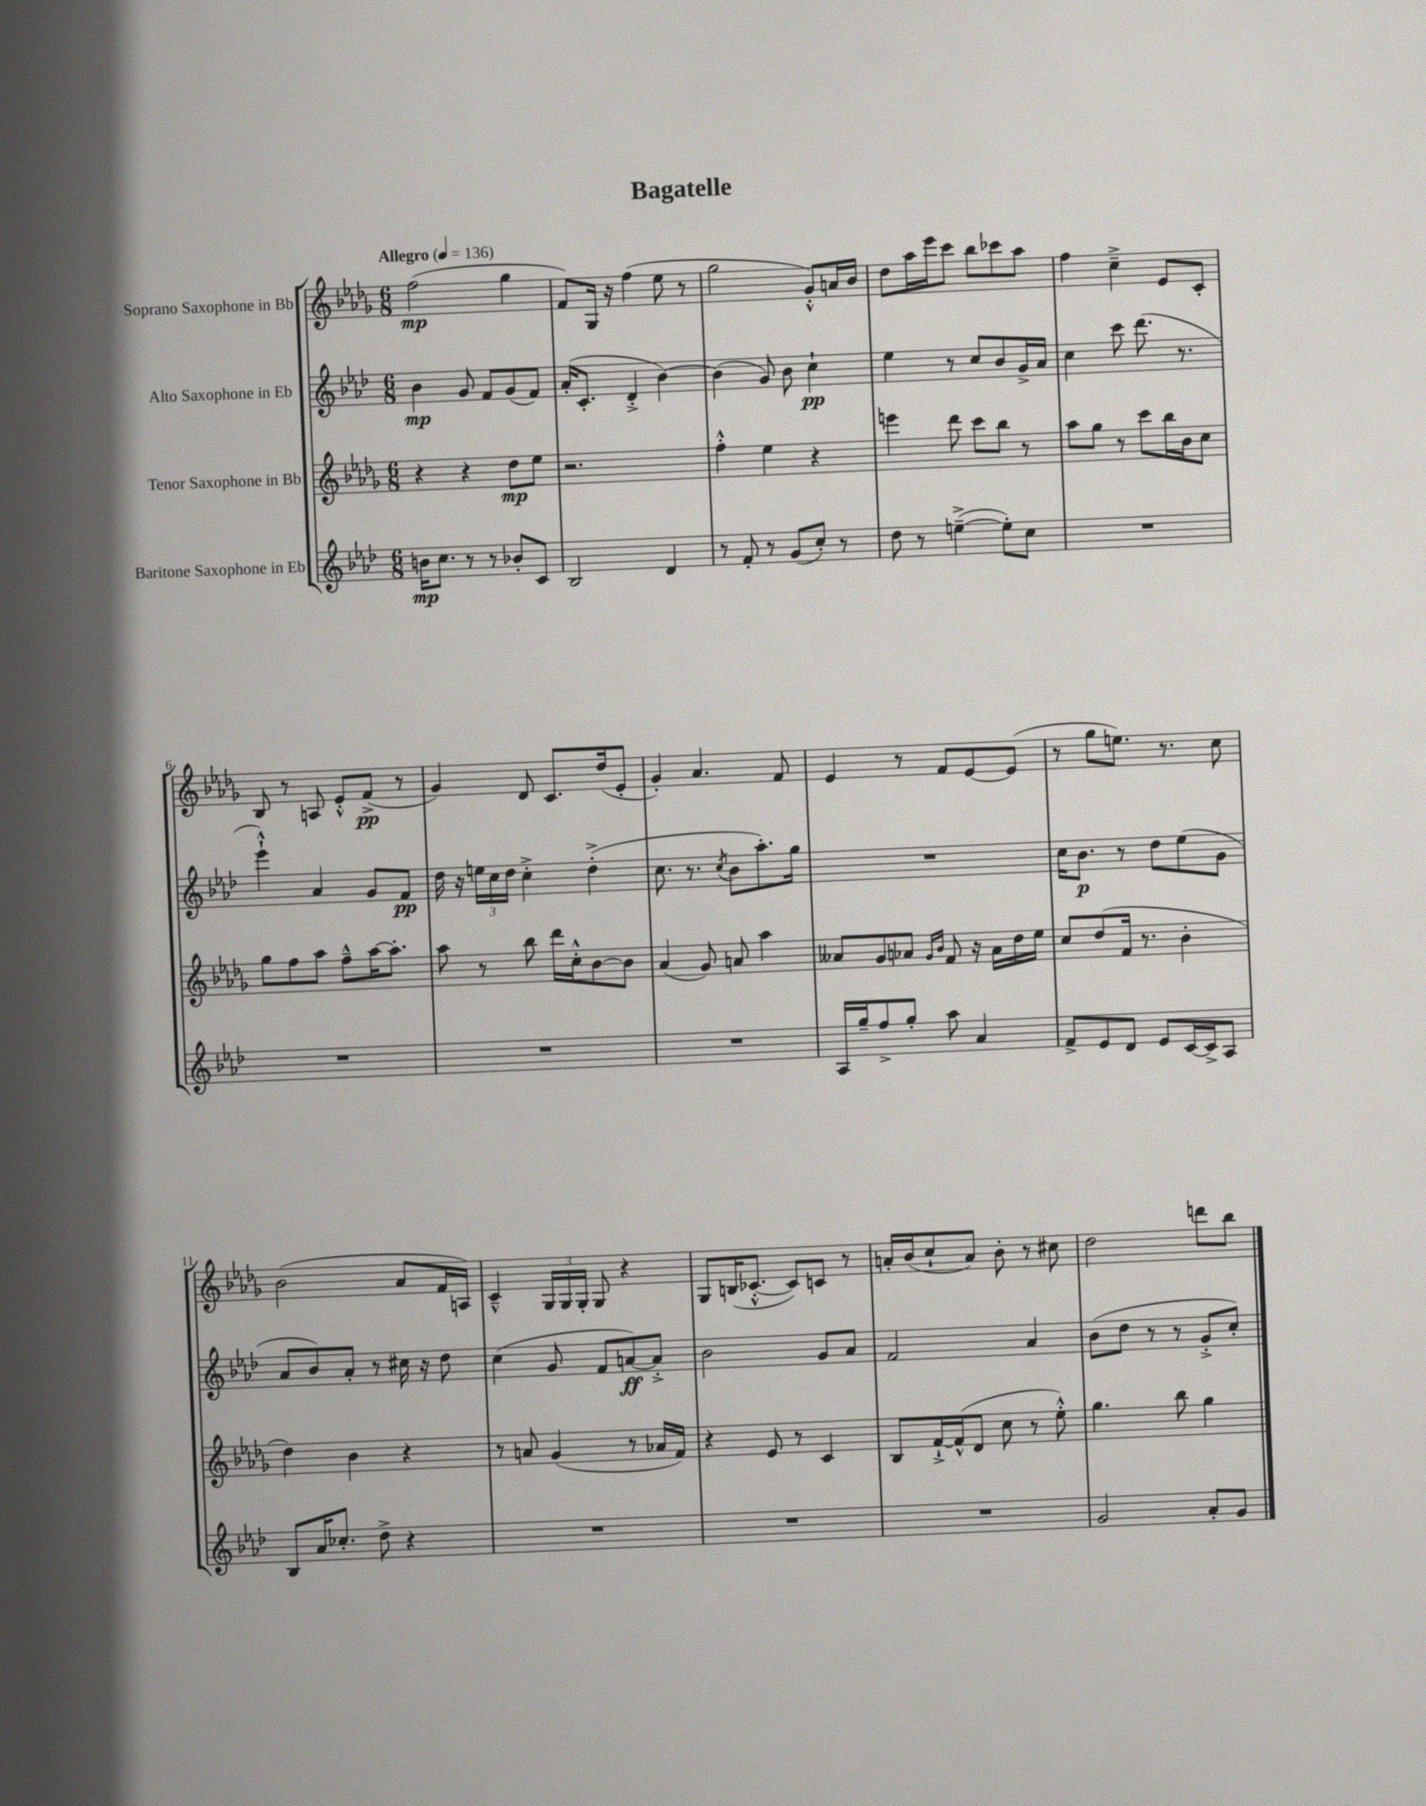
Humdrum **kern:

**kern	**kern	**kern	**kern
*staff4	*staff3	*staff2	*staff1
*clefG2	*clefG2	*clefG2	*clefG2
*k[b-e-a-d-]	*k[b-e-a-d-g-]	*k[b-e-a-d-]	*k[b-e-a-d-g-]
*M6/8	*M6/8	*M6/8	*M6/8
*MM136	*MM136	*MM136	*MM136
16b	4r	4b-	(2ff
8.cc	.	.	.
8r	4r	8g	.
8r	.	8f	.
8b-'	8dd-	(8g	4gg-
8c	8ee-	8f)	.
=	=	=	=
2B-	2.r	(16a-'	8f)
.	.	8.c'	.
.	.	.	16G-
.	.	.	16r
.	.	4d-'^	(4ff
4d-	.	[4b-)	8ee-
.	.	.	8r
=	=	=	=
8r	4ff'^^	(4b-]	2gg-
8f'	.	.	.
8r	4ee-	8g)	.
(8g	.	8b-	.
8cc')	4r	4cc`	8g-'^^)
8r	.	.	16a
.	.	.	16b-
=	=	=	=
8dd-	4eee	4ee-	8dd-
8r	.	.	16aa-
.	.	.	16eee-
([4ee~^	8ddd-	8r	8ccc
.	8ccc	8cc	8bb-
8ee'])	8bb-	8b-	8ccc-
8cc	8r	16g^	8aa-
.	.	16a-	.
=	=	=	=
2.r	8aa-	4cc	4ff
.	8gg-	.	.
.	8r	8ccc	4cc~^
.	8ccc	(8.ddd-	.
.	16bb-	.	8e-
.	16b-	8.r	.
.	8cc	.	8c'
=	=	=	=
2.r	8gg-	4eee-`^^)	8B-
.	8ff	.	8r
.	8aa-	4a-	8A
.	8ff~^^	.	8e-'^^
.	[16aa-	8g	(8f^
.	8.aa-']	.	.
.	.	8f	8r
=	=	=	=
2.r	8aa-	16dd-	4g-)
.	.	16r	.
.	8r	24ee	.
.	.	24cc	.
.	.	24dd-	.
.	8bb-	4cc'^	8d-
.	16ddd-	.	8.c
.	16cc'^^	.	.
.	[8b-	(4dd-'^	.
.	.	.	(16dd-
.	8b-]	.	8e-'
=	=	=	=
2.r	(4a-	8.cc	4g-')
.	.	8.r	.
.	8g-)	.	4.a-
.	.	8qcc	.
.	8a	8b-	.
.	4aa-	8.aa-')	.
.	.	.	8f
.	.	16gg	.
=	=	=	=
16A-	8a--	2.r	4e-
16gg~	.	.	.
8ff^	8g-	.	.
8gg'	8a-	.	8r
.	16qqg-	.	.
.	16qqb-	.	.
8aa-	8f	.	8f
4a-	16r	.	[8e-
.	16a-	.	.
.	16dd-	.	(8e-]
.	16ee-	.	.
=	=	=	=
8f^	8cc	16cc	8r
.	.	8.b-	.
8e-	(8dd-	.	8gg-
8d-	16f	8r	8.ee)
.	8.r	.	.
8e-	.	8dd-	.
.	.	.	8.r
[16c	4b-'	(8ee-	.
16c^]	.	.	.
8A-	.	8g	8cc
=	=	=	=
8B-	4dd-)	8a-	(2b-
16a-	.	8b-)	.
8.cc-'	.	.	.
.	4b-	8a-'	.
8dd-^	.	8r	.
4r	4r	16cc#	8a-
.	.	16r	.
.	.	8dd-	16f
.	.	.	16A)
=	=	=	=
2.r	8r	(4cc	4c~^^
.	8a	.	.
.	(4g-	8g	24G-
.	.	.	24G-
.	.	.	24G-'
.	.	8f	8G-
.	8r	[8a)	4r
.	16a-	8a'^]	.
.	16f)	.	.
=	=	=	=
2.r	4r	2b-	8G-
.	.	.	(16B
.	.	.	[8.c-'^^
.	8e-	.	.
.	8r	.	8c-])
.	4c	8g	8c
.	.	8a-	8r
=	=	=	=
2.r	8B-	2f	16a'
.	.	.	(16b-
.	[16f`^	.	8cc`
.	(16f^^]	.	.
.	8d-	.	8a)
.	8cc	.	8b-'
.	8r	4a-	8r
.	8ee-'^^)	.	8cc#
=	=	=	=
2g	4.gg-	(8b-	2dd-
.	.	8dd-	.
.	.	8r	.
.	8bb-	8r	.
8a-'	4gg-	8g'^	8ddd
8g	.	8cc')	8bb-
==	==	==	==
*-	*-	*-	*-
